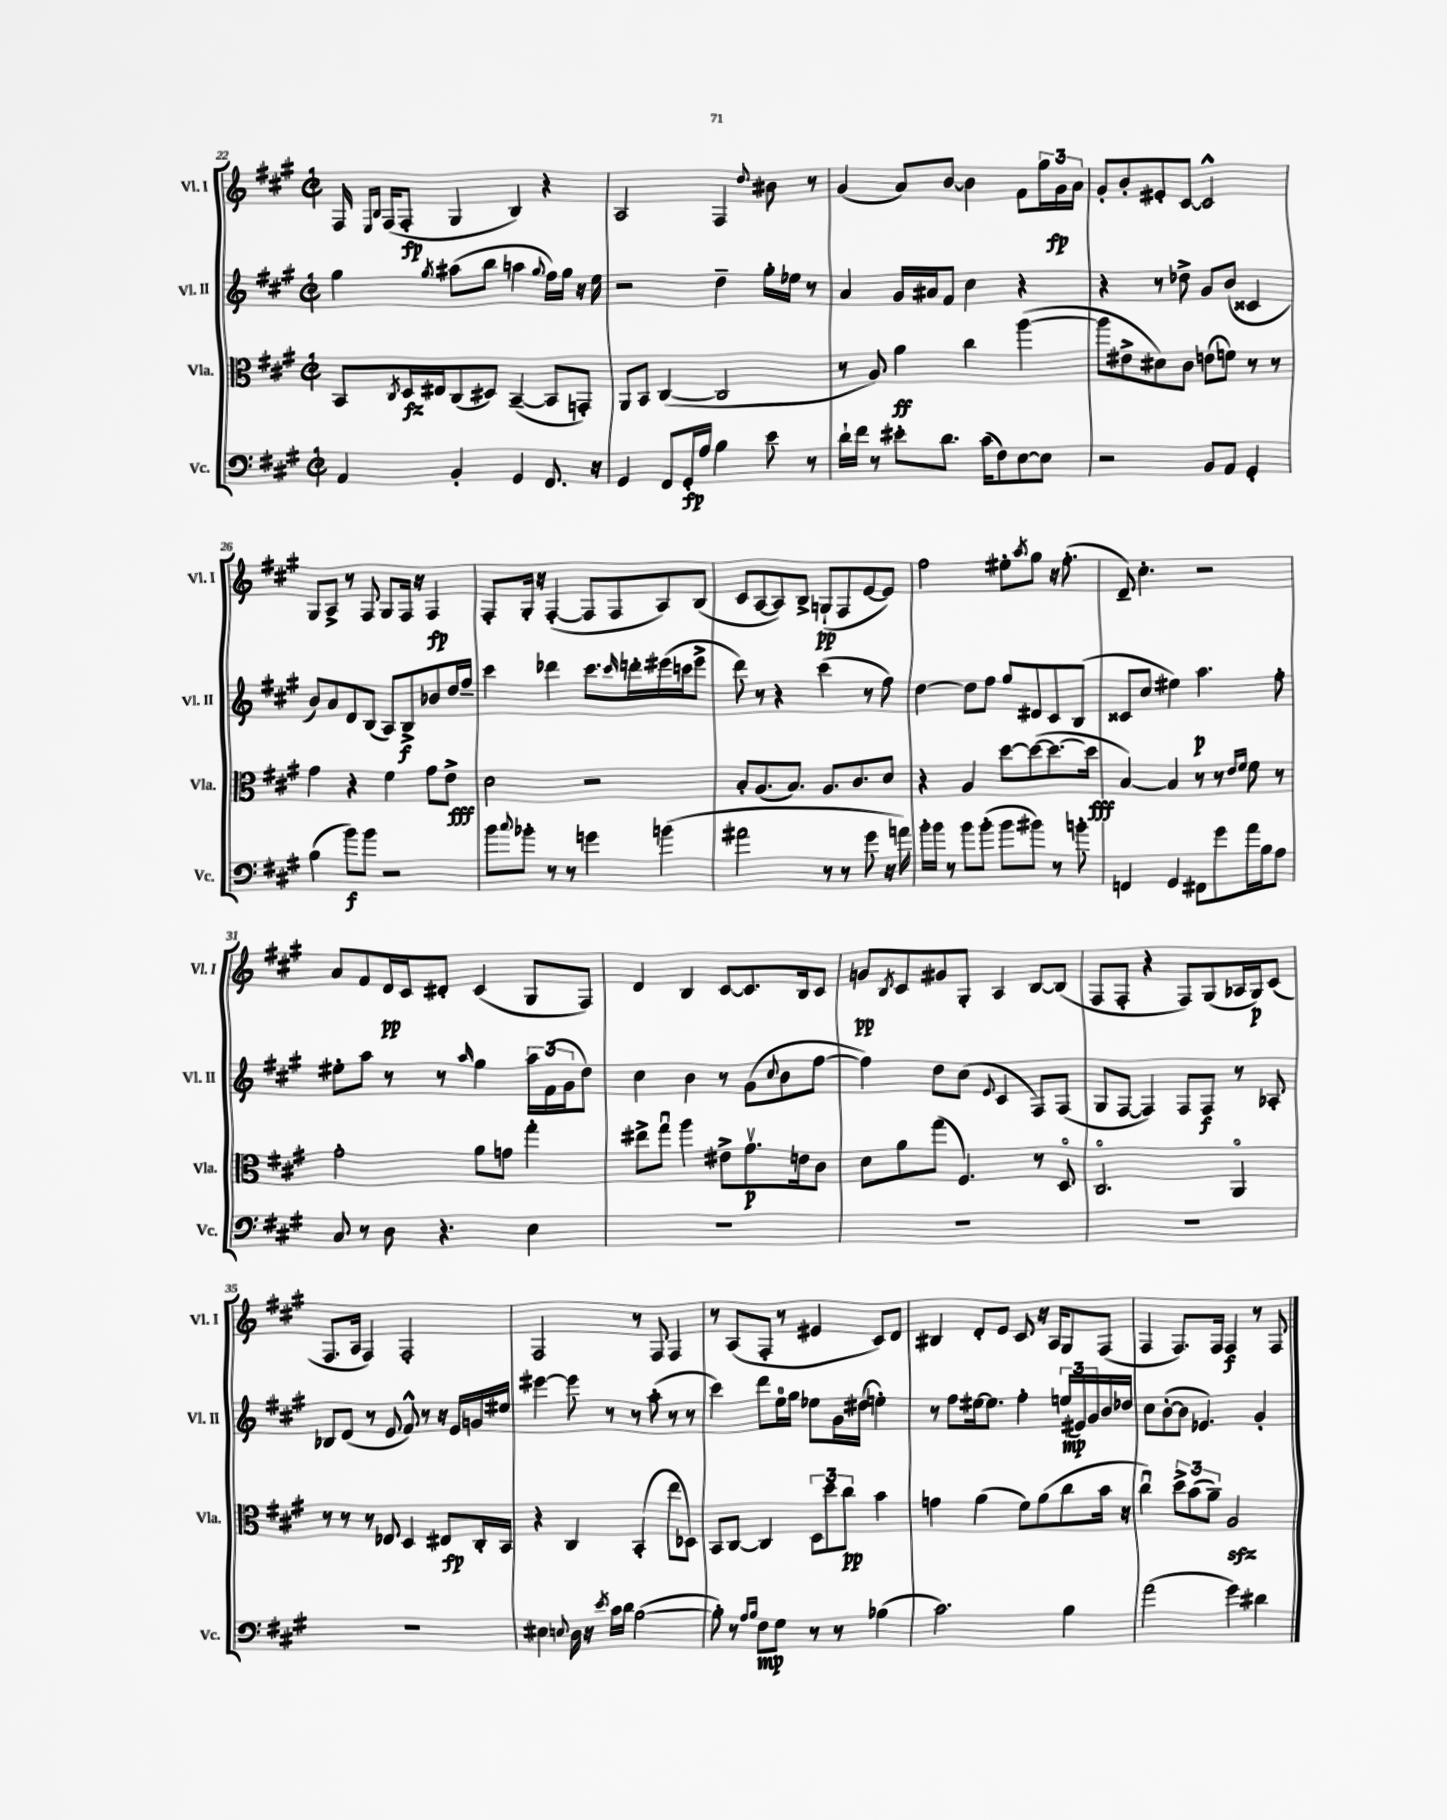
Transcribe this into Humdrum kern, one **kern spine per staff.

**kern	**dynam	**kern	**dynam	**kern	**dynam	**kern	**dynam
*part4	*part4	*part3	*part3	*part2	*part2	*part1	*part1
*staff4	*staff4	*staff3	*staff3	*staff2	*staff2	*staff1	*staff1
*I"Vc.	*	*I"Vla.	*	*I"Vl. II	*	*I"Vl. I	*
*I'Vc.	*	*I'Vla.	*	*I'Vl. II	*	*I'Vl. I	*
*clefF4	*	*clefC3	*	*clefG2	*	*clefG2	*
*k[f#c#g#]	*	*k[f#c#g#]	*	*k[f#c#g#]	*	*k[f#c#g#]	*
*M2/2	*	*M2/2	*	*M2/2	*	*M2/2	*
*met(c|)	*	*met(c|)	*	*met(c|)	*	*met(c|)	*
=22	=22	=22	=22	=22	=22	=22	=22
4AA/	.	8BB/L	.	4gg#\	.	16F#/	.
.	.	.	.	.	.	16qqE/LL	.
.	.	.	.	.	.	16qqB/JJ	.
.	.	.	.	.	.	(16F#/KL	.
.	.	8qC#/	.	.	.	.	.
.	.	16D/L	fz	.	.	8F#'/J	fp
.	.	16E#X/J	.	.	.	.	.
.	.	.	.	8qgg#/	.	.	.
4BB'/	.	(8C#/	.	(8aa#X\L	.	4G#/	.
.	.	8D#X/J)	.	8bb\J	.	.	.
4GG#/	.	([4BB~/	.	4aan\	.	4B/)	.
.	.	.	.	8qqgg#/	.	.	.
8.FF#/	.	8BB/L]	.	16ff#\LL)	.	4r	.
.	.	.	.	16gg#\JJ	.	.	.
.	.	8GGn'/J)	.	16r	.	.	.
16r	.	.	.	16ee\	.	.	.
=23	=23	=23	=23	=23	=23	=23	=23
4GG#/	.	8AA/L	.	2r	.	2A/	.
.	.	8BB/J	.	.	.	.	.
8FF#/L	.	([4C#/	.	.	.	.	.
16GG#'/L	fp	.	.	.	.	.	.
16A/JJ	.	.	.	.	.	.	.
4B\	.	2C#/]	.	4dd~\	.	4F#/	.
.	.	.	.	.	.	8qqdd/	.
8e\	.	.	.	16gg#'\LL	.	8b#X\	.
.	.	.	.	16ee-X\JJ	.	.	.
8r	.	.	.	8r	.	8r	.
=24	=24	=24	=24	=24	=24	=24	=24
16d`\LL	.	8r	.	4a/	.	(4g#/	.
16f#\JJ	.	.	.	.	.	.	.
8r	.	8A/)	.	.	.	.	.
8e#X'\L	.	4a\	ff	16g#/LL	.	8a/L)	.
.	.	.	.	16a#X/J	.	.	.
8.d\J	.	.	.	8f#/J	.	[8b/J	.
.	.	4cc#\	.	4cc#\	.	4b\]	.
(16c#\KL	.	.	.	.	.	.	.
8F#\)	.	.	.	.	.	.	.
[8E\	.	([4aa\	.	4r	.	8f#\L	.
8E\J]	.	.	.	.	.	24gg#\L	.
.	.	.	.	.	.	24g#\	fp
.	.	.	.	.	.	24a\JJ	.
=25	=25	=25	=25	=25	=25	=25	=25
2r	.	8aa\L]	.	4r	.	8g#'/L	.
.	.	8e#X^\	.	.	.	8b'/	.
.	.	8d#X\)	.	8r	.	8e#X'/	.
.	.	8c#\J	.	8dd-X^\	.	[8c#/J	.
8BB/L	.	(8en\L	.	8g#/L	.	2c#^^/]	.
8AA/J	.	8fn\J)	.	(8b/J	.	.	.
4GG#'/	.	8r	.	4c##X/	.	.	.
.	.	8r	.	.	.	.	.
!!LO:LB:g=z
=26	=26	=26	=26	=26	=26	=26	=26
(4B\	.	4g#\	.	8b/L)	.	8G#/L	.
.	.	.	.	8a/	.	8A^/J	.
8b\L)	f	4r	.	8d/	.	8r	.
8b\J	.	.	.	(8B/J	.	8F#/	.
2r	.	4f#\	.	8A/L)	.	8G#/L	.
.	.	.	.	8B^/	f	16F#/Jk	.
.	.	.	.	.	.	16r	.
.	.	8g#\L	.	8b-X/	.	4F#/	fp
.	.	8e^\J	fff	16dd/L	.	.	.
.	.	.	.	16ff#~/JJ	.	.	.
=27	=27	=27	=27	=27	=27	=27	=27
8b\L	.	2d\	.	4ccc#\	.	8F#'/L	.
8qqcc#/	.	.	.	.	.	.	.
8b-X'\J	.	.	.	.	.	16G#'/Jk	.
.	.	.	.	.	.	16r	.
8r	.	.	.	4ddd-X\	.	([4F#'/	.
8r	.	.	.	.	.	.	.
4gn\	.	2r	.	8.ccc#\L	.	8F#/L]	.
.	.	.	.	.	.	8F#/	.
.	.	.	.	16qqccc#/	.	.	.
.	.	.	.	16dddn'\L	.	.	.
(4bn\	.	.	.	(16eee#X\	.	8A/)	.
.	.	.	.	16cccn\J	.	.	.
.	.	.	.	8eee#^\J	.	(8B/J	.
=28	=28	=28	=28	=28	=28	=28	=28
2a#X\	.	8B'/L	.	8ddd\)	.	8c#/L	.
.	.	(8.A/	.	8r	.	[8A/	.
.	.	.	.	4r	.	8A/])	.
.	.	8.B/J)	.	.	.	.	.
.	.	.	.	.	.	8B^/J	.
8r	.	8.A/L	.	(4ccc#\	.	(8Gn`/L	pp
8r	.	.	.	.	.	8F#/	.
.	.	8.c#/	.	.	.	.	.
8g#\	.	.	.	8r	.	[8e/	.
16r	.	8d/J	.	8ff#\)	.	8e/J])	.
16an\)	.	.	.	.	.	.	.
=29	=29	=29	=29	=29	=29	=29	=29
16b'\LL	.	4r	.	[4dd\	.	2ff#\	.
16b\JJ	.	.	.	.	.	.	.
8r	.	.	.	.	.	.	.
8b\L	.	4A/	.	8dd\L]	.	.	.
(8b'\J	.	.	.	8ff#\J	.	.	.
8b\L	.	[8dd\L	.	8gg#/L	.	8ee#X'\L	.
.	.	.	.	.	.	8qaa/	.
8b#X\J)	.	(8dd\_	.	8d#X/	.	8gg#\J	.
8r	.	8.dd\_	.	8c#/	.	16r	.
.	.	.	.	.	.	(8.ff#'\	.
8bn'\	.	.	.	(8B/J	.	.	.
.	.	16dd\Jk]	fff	.	.	.	.
=30	=30	=30	=30	=30	=30	=30	=30
4FFn/	.	[4B/)	.	8c##X/L	.	8d~/)	.
.	.	.	.	8cc#/J	.	4.cc#'\	.
4GG#/	.	4B/]	.	4ee#X\)	.	.	.
8FF#X\L	.	8r	.	4.aa\	p	2r	.
8g#\	.	8r	.	.	.	.	.
.	.	16qqe/LL	.	.	.	.	.
.	.	16qqf#/JJ	.	.	.	.	.
16a\L	.	8f#\	.	.	.	.	.
16B\J	.	.	.	.	.	.	.
8A\J	.	8r	.	8ff#'\	.	.	.
!!LO:LB:g=z
=31	=31	=31	=31	=31	=31	=31	=31
8C#/	.	2g#'\	.	8ee#X'\L	.	8a/L	.
8r	.	.	.	8aa\J	.	8f#/	.
8D\	.	.	.	8r	.	16d/L	pp
.	.	.	.	.	.	16c#/J	.
4.r	.	.	.	8r	.	8d#X'/J	.
.	.	.	.	16qqaa/	.	.	.
.	.	8a\L	.	4gg#\	.	(4c#/	.
.	.	8gn\J	.	.	.	.	.
4E\	.	4gg#'\	.	24aa\LL	.	8G#/L	.
.	.	.	.	(24f#\	.	.	.
.	.	.	.	24g#\J	.	.	.
.	.	.	.	8dd\J)	.	8F#/J)	.
=32	=32	=32	=32	=32	=32	=32	=32
1r	.	8ee#X^\L	.	4cc#\	.	4d/	.
.	.	8gg#u\J	.	.	.	.	.
.	.	4aa\	.	4b\	.	4B/	.
.	.	8e#X^\L	.	8r	.	[8c#/L	.
.	.	8.g#v\	p	(8g#\L	.	8.c#/]	.
.	.	.	.	8qqcc#/	.	.	.
.	.	.	.	8b\	.	.	.
.	.	16en\k	.	.	.	16B/k	.
.	.	8c#\J	.	[8ff#\J	.	8c#/J	.
=33	=33	=33	=33	=33	=33	=33	=33
1r	.	8d\L	.	4ff#\])	.	8gn/L	pp
.	.	.	.	.	.	8qB/	.
.	.	8a\	.	.	.	8c#/	.
.	.	(8gg#\J	.	8dd\L	.	8g#X/	.
.	.	4.F#/)	.	(8cc#\J	.	8G#'/J	.
.	.	.	.	8qqe/	.	.	.
.	.	.	.	4c#/	.	4A/	.
.	.	8r	.	8F#/L)	.	[8B/L	.
.	.	8D/	.	(8F#/J	.	(8B/J]	.
=34	=34	=34	=34	=34	=34	=34	=34
1r	.	2.C#/	.	8G#/L	.	8F#/L	.
.	.	.	.	[8F#/J	.	8F#'/J	.
.	.	.	.	4F#/])	.	4r	.
.	.	.	.	8F#/L	.	8F#/L)	.
.	.	.	.	8F#/J	f	(8G#/	.
.	.	4AA/	.	8r	.	16A-X/L	.
.	.	.	.	.	.	16G#/J)	p
.	.	.	.	8A-X'/	.	(8c#/J	.
!!LO:LB:g=z
=35	=35	=35	=35	=35	=35	=35	=35
1r	.	8r	.	8B-X/L	.	8.F#/L	.
.	.	8r	.	(8d/J	.	.	.
.	.	.	.	.	.	16A/Jk	.
.	.	8r	.	8r	.	4F#/)	.
.	.	8E-X/	.	8e/	.	.	.
.	.	4D/	.	8f#^^/)	.	2F#'/	.
.	.	.	.	8r	.	.	.
.	.	8E#X/L	fp	16r	.	.	.
.	.	.	.	16e/LL	.	.	.
.	.	16C#'/L	.	16gn/	.	.	.
.	.	16BB/JJ	.	16ee#X/JJ	.	.	.
=36	=36	=36	=36	=36	=36	=36	=36
4E#X\	.	4r	.	[4eee#X\	.	2F#/	.
8qqEn/	.	.	.	.	.	.	.
16D\	.	4C#/	.	8eee#\]	.	.	.
16r	.	.	.	.	.	.	.
8qe/	.	.	.	.	.	.	.
16c#\LL	.	.	.	8r	.	.	.
16d\JJ	.	.	.	.	.	.	.
([2B\	.	(4BB'/	.	8r	.	8r	.
.	.	.	.	(8aa'\	.	8F#/	.
.	.	8ee\L	.	8r	.	4F#/	.
.	.	8D-X\J)	.	8r	.	.	.
=37	=37	=37	=37	=37	=37	=37	=37
8B'\])	.	8BB/L	.	4ccc#\)	.	8r	.
8r	.	[8C#/J	.	.	.	(8A/L	.
16qqA/LL	.	.	.	.	.	.	.
16qqB/JJ	.	.	.	.	.	.	.
8F#\L	mp	4C#/]	.	8ddd\L	.	8F#'/J	.
8G#\J	.	.	.	16ee\L	.	8r	.
.	.	.	.	16gg#\JJ	.	.	.
8r	.	12D\L	.	8ee-X\L	.	4e#X/	.
.	.	12dd\	.	.	.	.	.
8r	.	.	.	16g#\L	.	.	.
.	.	12cc#\J	pp	.	.	.	.
.	.	.	.	(16dd#X\JJ	.	.	.
(4B-X\	.	4b\	.	4een'\)	.	8c#/L)	.
.	.	.	.	.	.	8d/J	.
=38	=38	=38	=38	=38	=38	=38	=38
2.c#\)	.	4gn\	.	8r	.	4B#X/	.
.	.	.	.	8ff#\L	.	.	.
.	.	(4a\	.	[16ee#X\k	.	8d'/L	.
.	.	.	.	8.ee#\J]	.	.	.
.	.	.	.	.	.	8e/J	.
.	.	8f#\L)	.	4ff#'\	.	8c#/	.
.	.	(8a\	.	.	.	16r	.
.	.	.	.	.	.	16A/KL	.
4B\	.	8cc#\	.	(24een/LL	mp	8G#/	.
.	.	.	.	24e#X/)	.	.	.
.	.	.	.	24g#/	.	.	.
.	.	16b\Jk	.	16b/	.	(8F#/J	.
.	.	16r	.	16dd-X/JJ	.	.	.
=39	=39	=39	=39	=39	=39	=39	=39
(2a\	.	4cc#u\)	.	8cc#\L	.	4F#/	.
.	.	.	.	([8b'\	.	.	.
.	.	12dd^\L	.	8b\J]	.	8.F#/L)	.
.	.	(12b\	.	.	.	.	.
.	.	.	.	4.e-X/)	.	.	.
.	.	12a~\J)	.	.	.	.	.
.	.	.	.	.	.	16F#/Jk	.
4g#\)	.	2Azz/	.	.	.	4F#/	f
4d#X\	.	.	.	4g#'/	.	8r	.
.	.	.	.	.	.	8F#/	.
==	==	==	==	==	==	==	==
*-	*-	*-	*-	*-	*-	*-	*-
